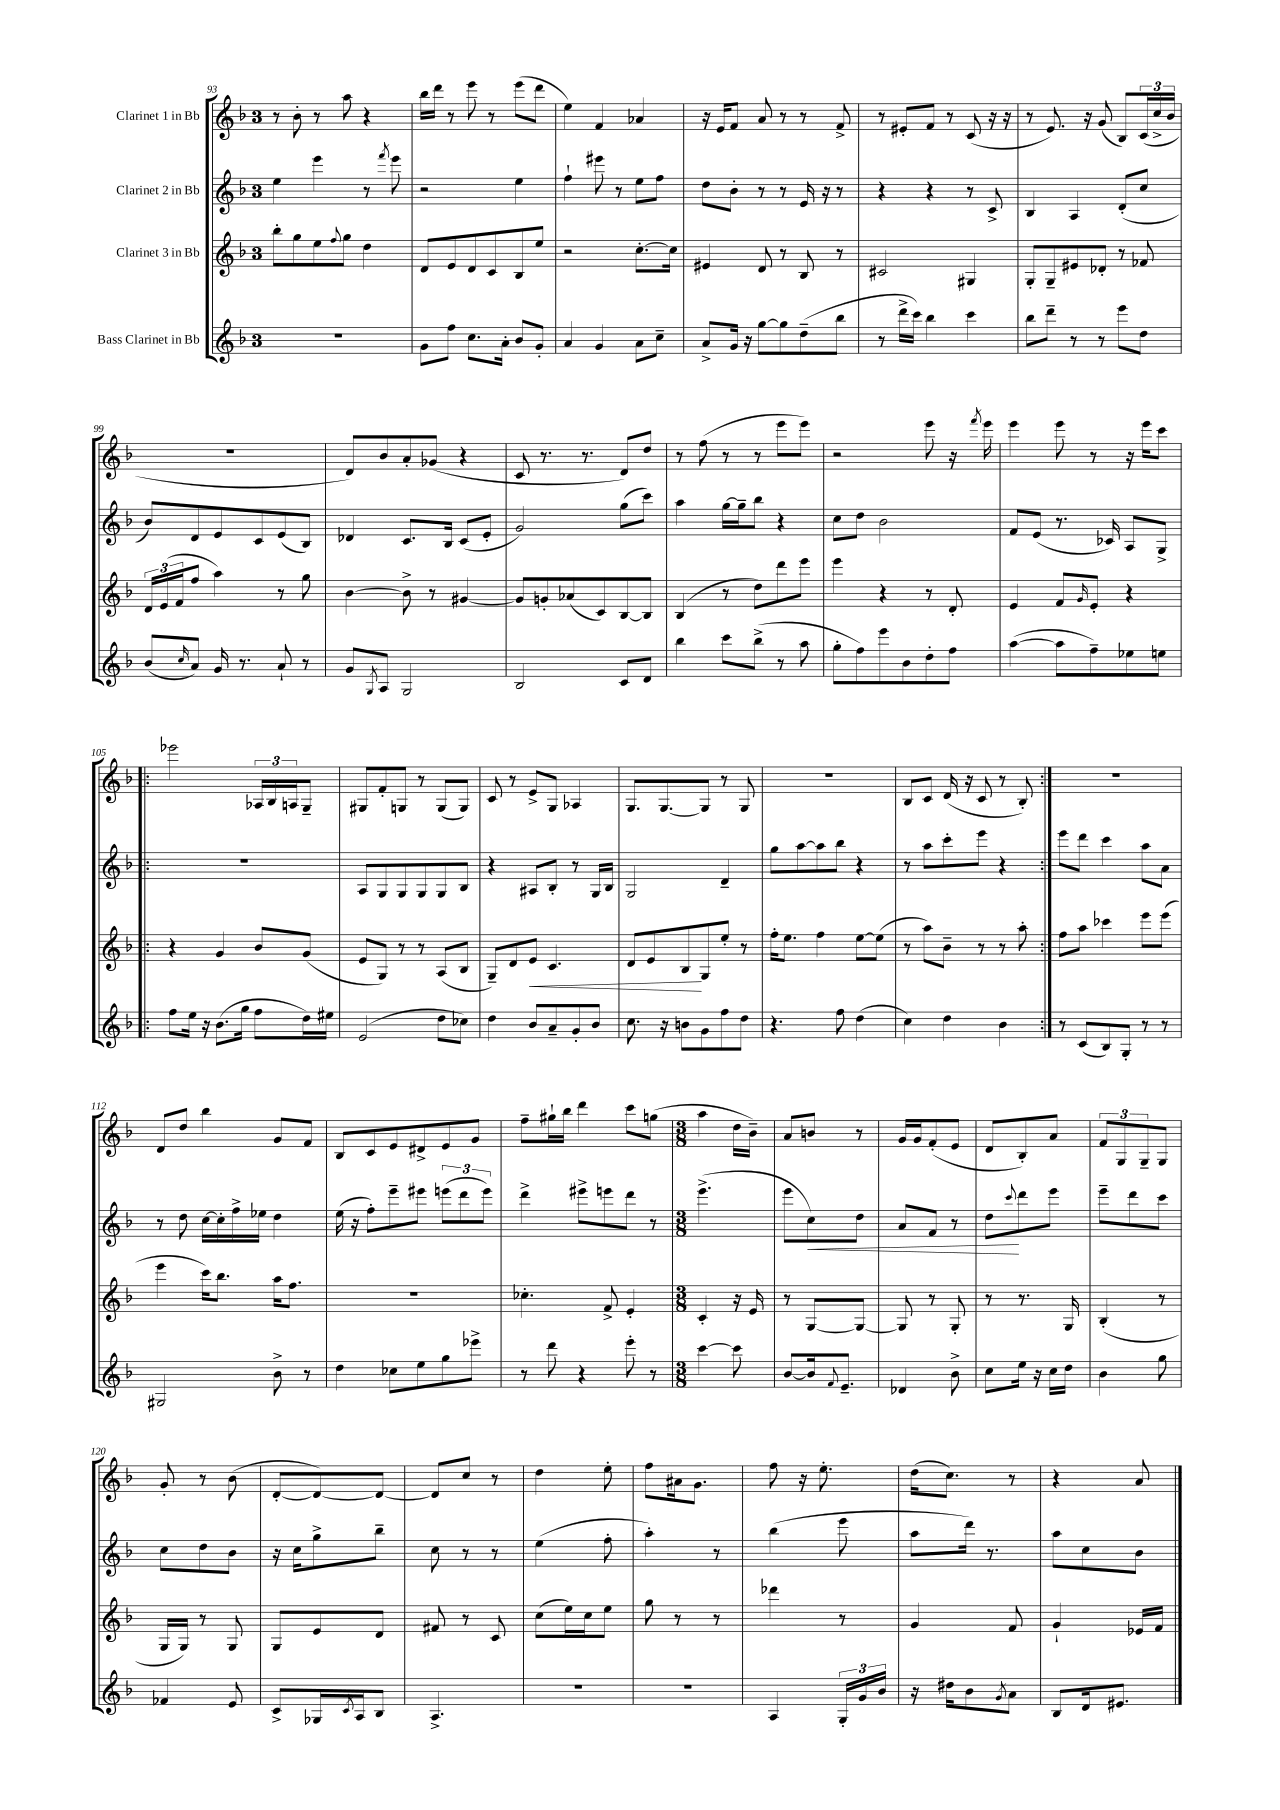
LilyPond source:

<<
\new StaffGroup <<
\new Staff = "s0" \with { instrumentName = "Clarinet 1 in Bb" } {
    \clef treble \key f \major \once \override Staff.TimeSignature.style = #'single-digit \time 3/4
    r8 bes'8-. r8 a''8 r4 |
    bes''16 d'''16 r8 e'''8 r8 e'''8( d'''8 |
    e''4) f'4 aes'4 |
    r16 e'16 f'8 a'8 r8 r8 f'8-> |
    r8 eis'8-. f'8 r8 c'8( r16 r16 |
    r8 e'8.) r16 g'8( bes8) \tuplet 3/2 { c'16( c''16-> bes'16 } |
    R2. |
    d'8) bes'8 a'8-. ges'8( r4 |
    c'8 r8. r8. d'8) d''8 |
    r8 f''8( r8 r8 e'''8 e'''8) |
    r2 e'''8 r16 \acciaccatura { f'''8 } e'''16 |
    e'''4 e'''8 r8 r16 e'''16 c'''8 |
    \repeat volta 2 { ees'''2 \tuplet 3/2 { aes16 bes16 a16 } g8-- |
    gis8 f'8-. g8 r8 g8( g8) |
    c'8 r8 e'8-> g8 aes4 |
    g8. g8.~ g8 r8 g8 |
    R2. |
    bes8 c'8 d'16( r16 c'8 r8 bes8-.) | }
    R2. |
    d'8 d''8 bes''4 g'8 f'8 |
    bes8 c'8 e'8 dis'8-> e'8 g'8 |
    f''8-- gis''16-! bes''16 d'''4 c'''8 g''8( |
    \numericTimeSignature \time 3/8 a''4 d''16 bes'16--) |
    a'8 b'8 r8 |
    g'16 g'16 f'8-.( e'8 |
    d'8 bes8-.) a'8 |
    \tuplet 3/2 { f'8 g8 g8-- } g8 |
    g'8-. r8 bes'8( |
    d'8~-. d'8~) d'8~ |
    d'8 c''8 r8 |
    d''4 e''8-. |
    f''8 ais'16 g'8. |
    f''8 r16 e''8.-. |
    d''16( c''8.) r8 |
    r4 a'8 \bar "|." |
}
\new Staff = "s1" \with { instrumentName = "Clarinet 2 in Bb" } {
    \clef treble \key f \major \once \override Staff.TimeSignature.style = #'single-digit \time 3/4
    e''4 e'''4 r8 \acciaccatura { f'''8 } e'''8 |
    r2 e''4 |
    f''4-! eis'''8 r8 e''8 f''8 |
    d''8 bes'8-. r8 r8 e'16 r16 r8 |
    r4 r4 r8 c'8-> |
    bes4 a4 d'8-.( c''8 |
    bes'8) d'8 e'8 c'8 e'8( bes8) |
    des'4 c'8. bes16 c'8( e'8-. |
    g'2) g''8( c'''8) |
    a''4 g''16~ g''16-- bes''8 r4 |
    c''8 d''8 bes'2 |
    f'8 e'8( r8. ces'16) a8 g8-> |
    \repeat volta 2 { R2. |
    a8 g8 g8 g8 g8 bes8 |
    r4 ais8 bes8-. r8 g16 bes16 |
    g2 d'4-- |
    g''8 a''8~ a''8 bes''8 r4 |
    r8 a''8 c'''8-. e'''8 r4 | }
    e'''8 d'''8 c'''4 a''8 a'8 |
    r8 d''8 c''16~ c''16-. f''16-> ees''16 d''4 |
    e''16( r16 f''8-.) e'''8-- eis'''8 \tuplet 3/2 { e'''8( d'''8 e'''8) } |
    d'''4-> eis'''8-> e'''8 d'''8 r8 |
    \numericTimeSignature \time 3/8 e'''4.->( |
    e'''8 c''8\<) d''8 |
    a'8 f'8 r8 |
    d''8\! \appoggiatura { c'''8 } d'''8 e'''8 |
    e'''8-- d'''8 c'''8 |
    c''8 d''8 bes'8 |
    r16 c''16 g''8-> bes''8-- |
    c''8 r8 r8 |
    e''4( f''8-. |
    a''4-.) r8 |
    bes''4( e'''8 |
    a''8 d'''16) r8. |
    a''8 c''8 bes'8 \bar "|." |
}
\new Staff = "s2" \with { instrumentName = "Clarinet 3 in Bb" } {
    \clef treble \key f \major \once \override Staff.TimeSignature.style = #'single-digit \time 3/4
    bes''8-. g''8 e''8 \appoggiatura { f''8 } g''8 d''4 |
    d'8 e'8 d'8 c'8 bes8 e''8 |
    r2 c''8.~-. c''16 |
    eis'4 d'8 r8 bes8 r8 |
    cis'2 gis4 |
    g8-. g8-- eis'8 des'8-. r8 fes'8 |
    \tuplet 3/2 { d'16 e'16( f'16 } f''8 a''4) r8 g''8 |
    bes'4~ bes'8-> r8 gis'4~ |
    gis'8 g'8-. aes'8( c'8) bes8~ bes8 |
    bes4( r8 d''8) d'''8 e'''8 |
    e'''4 r4 r8 d'8-. |
    e'4 f'8 \grace { g'16 } e'8-. r4 |
    \repeat volta 2 { r4 g'4 bes'8 g'8( |
    e'8 g8) r8 r8 a8( bes8 |
    g8--) d'8 e'8\< c'4. |
    d'8 e'8 bes8\! g8 e''8-. r8 |
    f''16-. e''8. f''4 e''8~ e''8( |
    r8 a''8) bes'8-- r8 r8 a''8-. | }
    f''8 a''8 ces'''4 e'''8 e'''8( |
    e'''4 c'''16) bes''8. a''16 f''8. |
    R2. |
    ces''4.-. f'8-> e'4-. |
    \numericTimeSignature \time 3/8 c'4-. r16 e'16 |
    r8 g8~ g8~ |
    g8 r8 g8-. |
    r8 r8. g16 |
    bes4-.( r8 |
    g16 g16) r8 g8 |
    g8 e'8 d'8 |
    fis'8 r8 c'8 |
    c''8( e''16) c''16 e''8 |
    g''8 r8 r8 |
    des'''4 r8 |
    g'4 f'8 |
    g'4-! ees'16 f'16 \bar "|." |
}
\new Staff = "s3" \with { instrumentName = "Bass Clarinet in Bb" } {
    \clef treble \key f \major \once \override Staff.TimeSignature.style = #'single-digit \time 3/4
    R2. |
    g'8 f''8 c''8. a'16-. bes'8 g'8-. |
    a'4 g'4 a'8 c''8-- |
    a'8-> g'16 r16 g''8~ g''8 d''8--( bes''8 |
    r8 d'''16-> c'''16) bes''4 c'''4 |
    bes''8 d'''8-- r8 r8 e'''8 d''8 |
    bes'8( \grace { c''16 } a'8) g'16 r8. a'8-! r8 |
    g'8 \acciaccatura { g8 } a8 g2 |
    bes2 c'8 d'8 |
    bes''4 c'''8 bes''8->( r8 a''8 |
    g''8-. f''8) e'''8 bes'8 d''8-. f''8 |
    a''4~( a''8 f''8--) ees''8 e''8 |
    \repeat volta 2 { f''8 e''16 r16 bes'8.( g''16 f''8 d''16) eis''16 |
    e'2( d''8 ces''8) |
    d''4 bes'8 a'8-- g'8-. bes'8 |
    c''8. r16 b'8 g'8 f''8 d''8 |
    r4. f''8 d''4( |
    c''4) d''4 bes'4 | }
    r8 c'8( bes8) g8-. r8 r8 |
    gis2 bes'8-> r8 |
    d''4 ces''8 e''8 g''8 ees'''8-> |
    r8 d'''8 r4 e'''8-. r8 |
    \numericTimeSignature \time 3/8 c'''4~ c'''8 |
    bes'8~ bes'16 \appoggiatura { f'8 } e'8.-- |
    des'4 bes'8-> |
    c''8 e''16 r16 c''16 d''16 |
    bes'4 g''8 |
    fes'4 e'8 |
    c'8-> ges16 \acciaccatura { c'8 } a16 bes8 |
    a4.-> |
    R4. |
    R4. |
    a4 \tuplet 3/2 { g16-. g'16 bes'16 } |
    r16 dis''16 bes'8 \acciaccatura { g'8 } a'8 |
    bes8 d'16 eis'8. \bar "|." |
}
>>
>>
\layout { \context { \Score currentBarNumber = #93 } }
